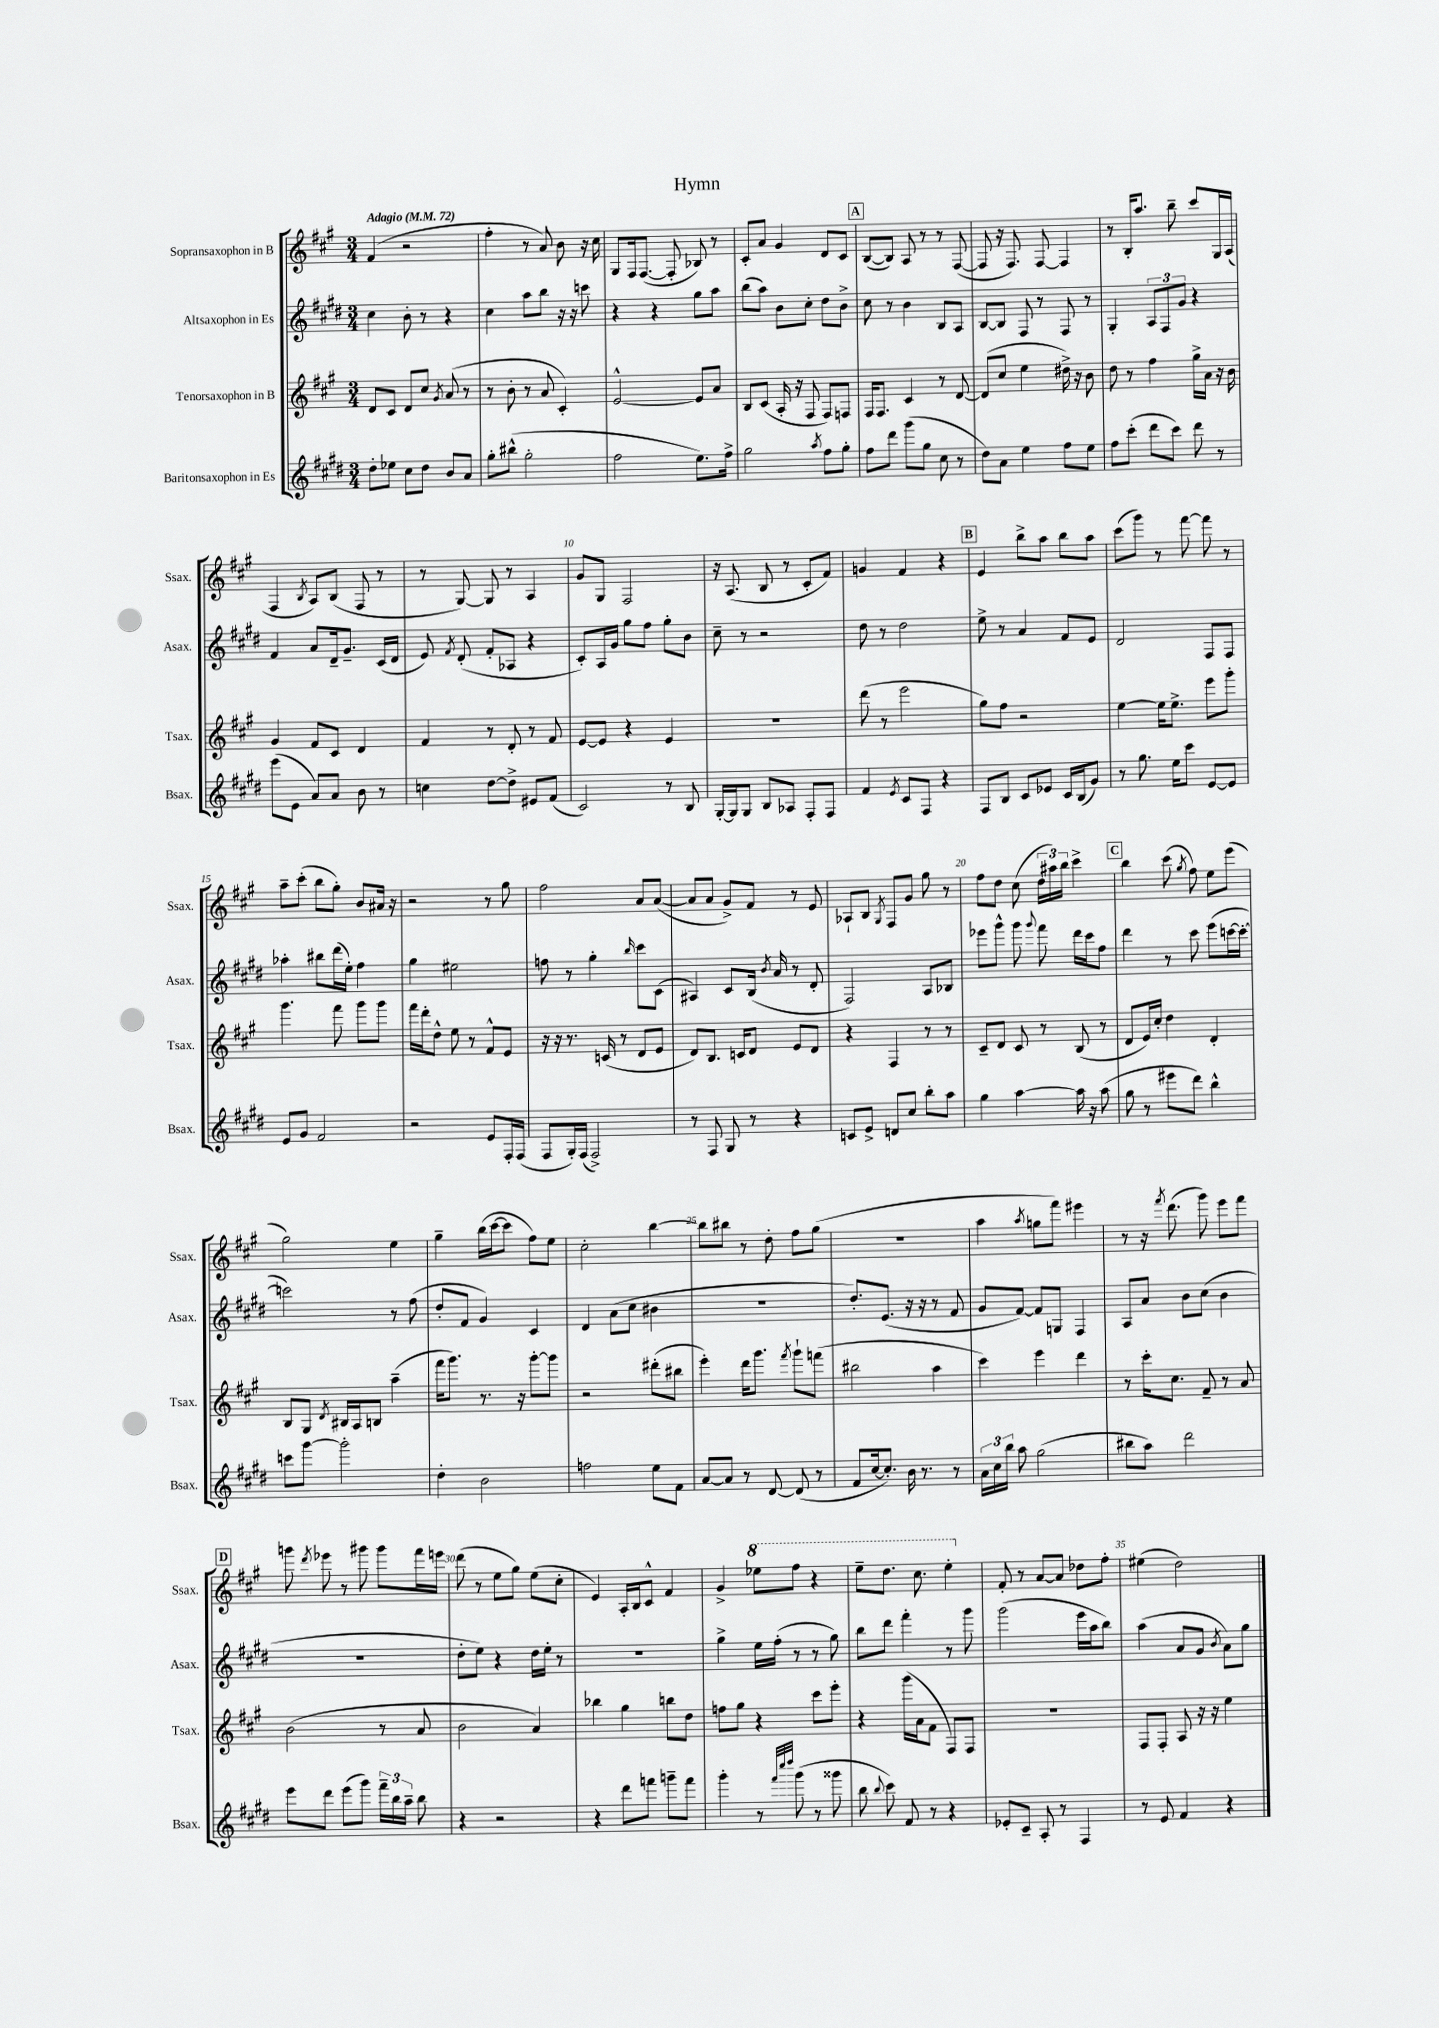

**kern	**kern	**kern	**kern
*part4	*part3	*part2	*part1
*staff4	*staff3	*staff2	*staff1
*I"Baritonsaxophon in Es	*I"Tenorsaxophon in B	*I"Altsaxophon in Es	*I"Sopransaxophon in B
*I'Bsax.	*I'Tsax.	*I'Asax.	*I'Ssax.
*clefG2	*clefG2	*clefG2	*clefG2
*k[f#c#g#d#]	*k[f#c#g#]	*k[f#c#g#d#]	*k[f#c#g#]
*M3/4	*M3/4	*M3/4	*M3/4
*MM72	*MM72	*MM72	*MM72
=1	=1	=1	=1
!	!	!	!LO:TX:a:B:t=Adagio
8dd#'\L	8d/L	4cc#\	(4f#/
8ee-X\J	8c#/J	.	.
8cc#\L	8d/L	8b'\	2r
8dd#\J	8cc#/J	8r	.
.	8qg#/	.	.
8b/L	(8a/	4r	.
8a/J	8r	.	.
=2	=2	=2	=2
8gg#'\L	8r	4cc#\	4ff#'\
(8bb#X^^\J	8b'\	.	.
2gg#'\	8r	8aa\L	8r
.	8a/	8bb\J	8a/)
.	4c#'/)	16r	8b\
.	.	16r	.
.	.	8cccn\	16r
.	.	.	16cc#\
=3	=3	=3	=3
2ff#\	[2e^^/	4r	8G#/L
.	.	.	16F#/k
.	.	.	([8.F#/J
.	.	4r	.
.	.	.	8F#'/]
8.ee\L)	8e/L]	8gg#\L	8B-X/)
.	8a/J	8aa\J	8r
16ff#^\Jk	.	.	.
=4	=4	=4	=4
2gg#\	8B/L	(8bb\L	8c#'/L
.	(8c#/J	8aa\J)	8a/J
.	16A'/	8b\L	4g#/
.	16r	.	.
.	8F#/	8cc#'\J	.
8qaa/	.	.	.
8ff#\L	8F#/L)	8dd#\L	8d/L
8gg#'\J	8Fn/J	8b^\J	8c#/J
!!LO:REH:place=s1:t=A
=5	=5	=5	=5
8ff#\L	16F#/KL	8cc#\	([8B/L
.	8.F#/J	.	.
8ddd#\J	.	8r	8B/J])
(8ggg#\L	4c#/	4b\	8A/
8gg#\J	.	.	8r
8cc#\	8r	8B/L	8r
8r	[8d/	8A/J	([8F#/
=6	=6	=6	=6
8dd#\L)	(8d/L]	[8B/L	8F#/]
8a\J	8cc#/J	8B/J]	16r
.	.	.	8.F#/)
4ee\	4ee\	8F#/	.
.	.	8r	[8F#/
8ff#\L	16dd#X^\)	8F#/	4F#/]
.	16r	.	.
8ee\J	8b\	8r	.
=7	=7	=7	=7
8ff#\L	8dd\	4G#'/	8r
(8ccc#'\J	8r	.	16B'/KL
.	.	.	8.aa/J
8ddd#\L	4ff#\	12A/L	.
.	.	12F#/	.
8ccc#\J)	.	.	8bb~\
.	.	12g#/J	.
8ddd#\	16gg#^\LL	4r	8ccc#/L
.	16a\JJ	.	.
8r	16r	.	16G#/L
.	16b\	.	(16A/JJ
!!LO:LB:g=z
=8	=8	=8	=8
(8eee\L	4g#/	4f#/	4F#/
8e\J	.	.	.
.	.	.	8qB/
8a/L)	8f#/L	8a/L	8A/L)
8a/J	8c#/J	16d#~/k	(8B/J
.	.	8.g#~/J	.
8b\	4d/	.	8F#/
8r	.	(16c#/LL	8r
.	.	16d#/JJ	.
=9	=9	=9	=9
4ccn\	4f#/	8e/)	8r
.	.	8qf#/	.
.	.	(8d#'/	[8G#/)
[8dd#\L	8r	8f#'/L	8G#/]
8dd#^\J]	8d'/	8A-X/J	8r
8e#X/L	8r	4r	4A/
(8f#/J	8f#/	.	.
=10	=10	=10	=10
2c#/)	[8e/L	8c#'/L)	8g#/L
.	8e/J]	16A/L	8G#/J
.	.	16g#/JJ	.
.	4r	8gg#\L	2F#/
.	.	8ff#\J	.
8r	4e/	8gg#'\L	.
8B/	.	8b\J	.
=11	=11	=11	=11
[16G#'/LL	2.r	8cc#~\	16r
16G#/J]	.	.	(8.A/
8G#/J	.	8r	.
8B/L	.	2r	8B/
8A-X/J	.	.	8r
8F#'/L	.	.	8c#'/L
8F#/J	.	.	8f#/J)
=12	=12	=12	=12
4f#/	(8ddd\	8dd#\	4gn/
.	8r	8r	.
8qe/	.	.	.
8c#/L	2eee\	2dd#\	4f#/
8F#/J	.	.	.
4r	.	.	4r
!!LO:REH:place=s1:t=B
=13	=13	=13	=13
8F#/L	8gg#\L)	8ee^\	4e/
8B/J	8ff#\J	8r	.
8c#/L	2r	4a/	8bb^\L
8e-X/J	.	.	8aa\J
16c#/LL	.	8f#/L	8bb\L
(16B/J	.	.	.
8g#/J)	.	8e/J	8aa\J
=14	=14	=14	=14
8r	[4ee\	2d#/	(8ccc#\L
8.gg#\	.	.	8ggg#\J)
.	16ee\KL]	.	8r
16ee\KL	8.ee^\J	.	.
8ccc#\J	.	.	[8fff#\
[8e/L	8eee\L	8F#/L	8fff#\]
8e/J]	8ggg#'\J	8F#/J	8r
!!LO:LB:g=z
=15	=15	=15	=15
8e/L	4.ggg#\	4aa-X'\	8aa~\L
8g#/J	.	.	(8ccc#'\J
2f#/	.	8bb#X\L	8bb\L
.	8fff#\	(16ddd#\L	8gg#'\J)
.	.	16ee'\JJ)	.
.	8ggg#\L	4ff#\	8b/L
.	8ggg#\J	.	16a#X/Jk
.	.	.	16r
=16	=16	=16	=16
2r	16fff#\LL	4gg#\	2r
.	16ddd'\J	.	.
.	8dd^^\J	.	.
.	8ee\	2ee#X\	.
.	8r	.	.
8e/L	8f#^^/L	.	8r
16F#'/L	8e/J	.	8gg#\
(16F#/JJ	.	.	.
=17	=17	=17	=17
8F#/L	16r	8ffn\	2ff#\
.	16r	.	.
16G#'/L)	8.r	8r	.
(16F#/JJ	.	.	.
2F#^/)	.	4gg#'\	.
.	(16cn/	.	.
.	8r	.	.
.	.	16qqbb/	.
.	8d/L	8ccc#\L	8a/L
.	8e/J	(8c#\J	([8a/J
=18	=18	=18	=18
8r	8d/L)	4A#X/)	8a/L]
8F#/	8.B/J	.	8a/J
8G#/	.	8c#/L	8g#^/L)
.	16cn/KL	.	.
8r	8d/J	(16B/Jk	8f#/J
.	.	8qb/	.
.	.	16a/	.
4r	8e/L	8r	8r
.	8d/J	8d#'/	8e/
=19	=19	=19	=19
8cn/L	4r	2F#/)	8A-X`/L
8e^/J	.	.	8B/J
.	.	.	8qG#/
8dn/L	4F#/	.	8F#/L
8cc#/J	.	.	8g#/J
8bb'\L	8r	8A/L	8gg#\
8aa\J	8r	8B-X/J	8r
=20	=20	=20	=20
4gg#\	8c#~/L	8eee-X\L	8ff#\L
.	8d/J	8ggg#^^\J	8dd\J
[4aa\	8c#/	8ggg#\	(8cc#\
.	.	8qqggg#/	.
.	8r	8fff#\	24dd\LL
.	.	.	24aa#X\)
.	.	.	24bb\JJ
16aa\]	(8B/	16ddd#\LL	4ccc#^\
16r	.	16ccc#\J	.
(8aa\	8r	8ff#\J	.
!!LO:REH:place=s1:t=C
=21	=21	=21	=21
8gg#\	8d/L	4ddd#\	4bb\
8r	16e/L)	.	.
.	16cc#'/JJ	.	.
8eee#X\L	4dd\	8r	(8ccc#\
.	.	.	8qgg#/
8ddd#\J)	.	8ccc#\	8ff#\)
4bb^^\	4d'/	(8eee\L	8ee\L
.	.	[16cccn\L	(8eee\J
.	.	16ccc'\JJ_	.
!!LO:LB:g=z
=22	=22	=22	=22
8cccn\L	8B/L	2cccn\])	2gg#\)
[8ggg#\J	8G#/J	.	.
.	8qd/	.	.
2ggg#'\]	16B#X/LL	.	.
.	16A/J	.	.
.	8Bn/J	.	.
.	(4aa~\	8r	4ee\
.	.	(8ff#\	.
=23	=23	=23	=23
4dd#'\	16fff#\KL	8dd#'/L	4gg#~\
.	8.ggg#\J)	.	.
.	.	8f#/J	.
2b\	8.r	4g#/)	(16bb\LL
.	.	.	[16ccc#\J
.	.	.	8ccc#\J]
.	16r	.	.
.	[8ggg#'\L	4c#/	8ff#\L)
.	8ggg#\J]	.	8ee\J
=24	=24	=24	=24
2ffn\	2r	4d#/	2cc#'\
.	.	(8a\L	.
.	.	8cc#\J	.
8ee\L	(8ddd#X'\L	4b#X\	[4bb\
8f#\J	8bb#X\J	.	.
=25	=25	=25	=25
[8a/L	4eee'\)	2.r	8bb\L]
8a/J]	.	.	8bb#X\J
8r	16ddd\KL	.	8r
.	8.ggg#\J	.	.
[8d#/	.	.	8dd'\
.	8qfff#/	.	.
(8d#/]	8ggg#`\L	.	8ff#\L
8r	(8fffn\J	.	(8gg#\J
=26	=26	=26	=26
8f#/L	2bb#X\	8.dd#'/L)	2.r
[16cc#/k	.	.	.
8.cc#'/J])	.	(8.e/J	.
16b\	.	16r	.
8.r	.	16r	.
.	4aa\	8r	.
8r	.	8f#/	.
=27	=27	=27	=27
24a\LL	4ccc#\)	8g#/L	4aa\
24cc#\	.	.	.
24bb\JJ	.	.	.
8aa\	.	[8f#/J)	.
.	.	.	8qaa/
(2gg#\	4eee\	8f#/L]	8ggn\L
.	.	8Gn/J	8fff#\J)
.	4ddd\	4F#/	4eee#X\
=28	=28	=28	=28
8bb#X\L	8r	8A/L	8r
8aa\J)	16ccc#'\KL	8a/J	16r
.	.	.	8qfff#/
.	8.cc#\J	.	(8.ddd\
2ddd#\	.	8b\L	.
.	8f#~/	(8cc#\J	8ggg#\)
.	8r	4b\	8eee\L
.	8a/	.	8fff#\J
!!LO:LB:g=z
!!LO:REH:place=s1:t=D
=29	=29	=29	=29
8eee\L	(2b\	2.r	8gggn\
.	.	.	8qddd/
8ddd#\J	.	.	8eee-X\
(8eee\L	.	.	8r
8ggg#\J)	.	.	8ggg#X\
24fff#~\LL	8r	.	8ggg#\L
24bb\	.	.	.
24aa~\JJ	.	.	.
8bb\	8a/	.	16fff#\L
.	.	.	16eeen\JJ
=30	=30	=30	=30
4r	2b\	8dd#'\L	(8ddd\
.	.	8ee\J)	8r
2r	.	4r	8ee\L
.	.	.	8gg#\J)
.	4a/)	16dd#\LL	(8ee\L
.	.	16ee'\JJ	.
.	.	8r	8cc#'\J
=31	=31	=31	=31
4r	4bb-X\	2.r	4e/)
8ddd#\L	4gg#\	.	16A'/LL
.	.	.	16B/J
8fffn\J	.	.	8c#^^/J
8gggn~\L	8bbn\L	.	4f#/
8fff\J	8dd\J	.	.
=32	=32	=32	=32
4ggg#'\	8ffn\L	4gg#^\	4g#^/
.	8gg#\J	.	.
*	*	*	*8va
8r	4r	16ee\LL	8eee-X\L
.	.	(16ff#'\JJ	.
32qqfff#/LLL	.	.	.
32qqcccc#/	.	.	.
32qqdddd#/JJJ	.	.	.
(8ggg#\	.	8r	8fff#\J
8r	8ccc#\L	8r	4r
8ggg##X\	8eee'\J	8gg#\)	.
=33	=33	=33	=33
8bb\	4r	8bb\L	8eee~\L
8qqbb/	.	.	.
8ccc#\)	.	8ddd#\J	8.ddd\J
8f#/	(16ggg#\LL	4fff#'\	.
.	16a\J	.	8.ccc#\
8r	8f#\J	.	.
4r	8F#/L)	8r	4eee'\
.	8F#/J	8ggg#\	.
=34	=34	=34	=34
*	*	*	*X8va
8e-X'/L	2.r	(2ggg#\	8f#'/
8c#~/J	.	.	8r
8A'/	.	.	[8a/L
8r	.	.	8a/J]
4F#/	.	16eee\LL	8dd-X\L
.	.	16aa\J	.
.	.	8bb\J)	8ff#'\J
=35	=35	=35	=35
8r	8F#/L	(4aa\	(4ee#X\
8e/	8F#'/J	.	.
4f#/	8A/	8a/L	2dd\)
.	16r	8g#/J	.
.	16r	.	.
.	.	8qb/	.
4r	4ee\	8a\L)	.
.	.	8gg#\J	.
==	==	==	==
*-	*-	*-	*-
